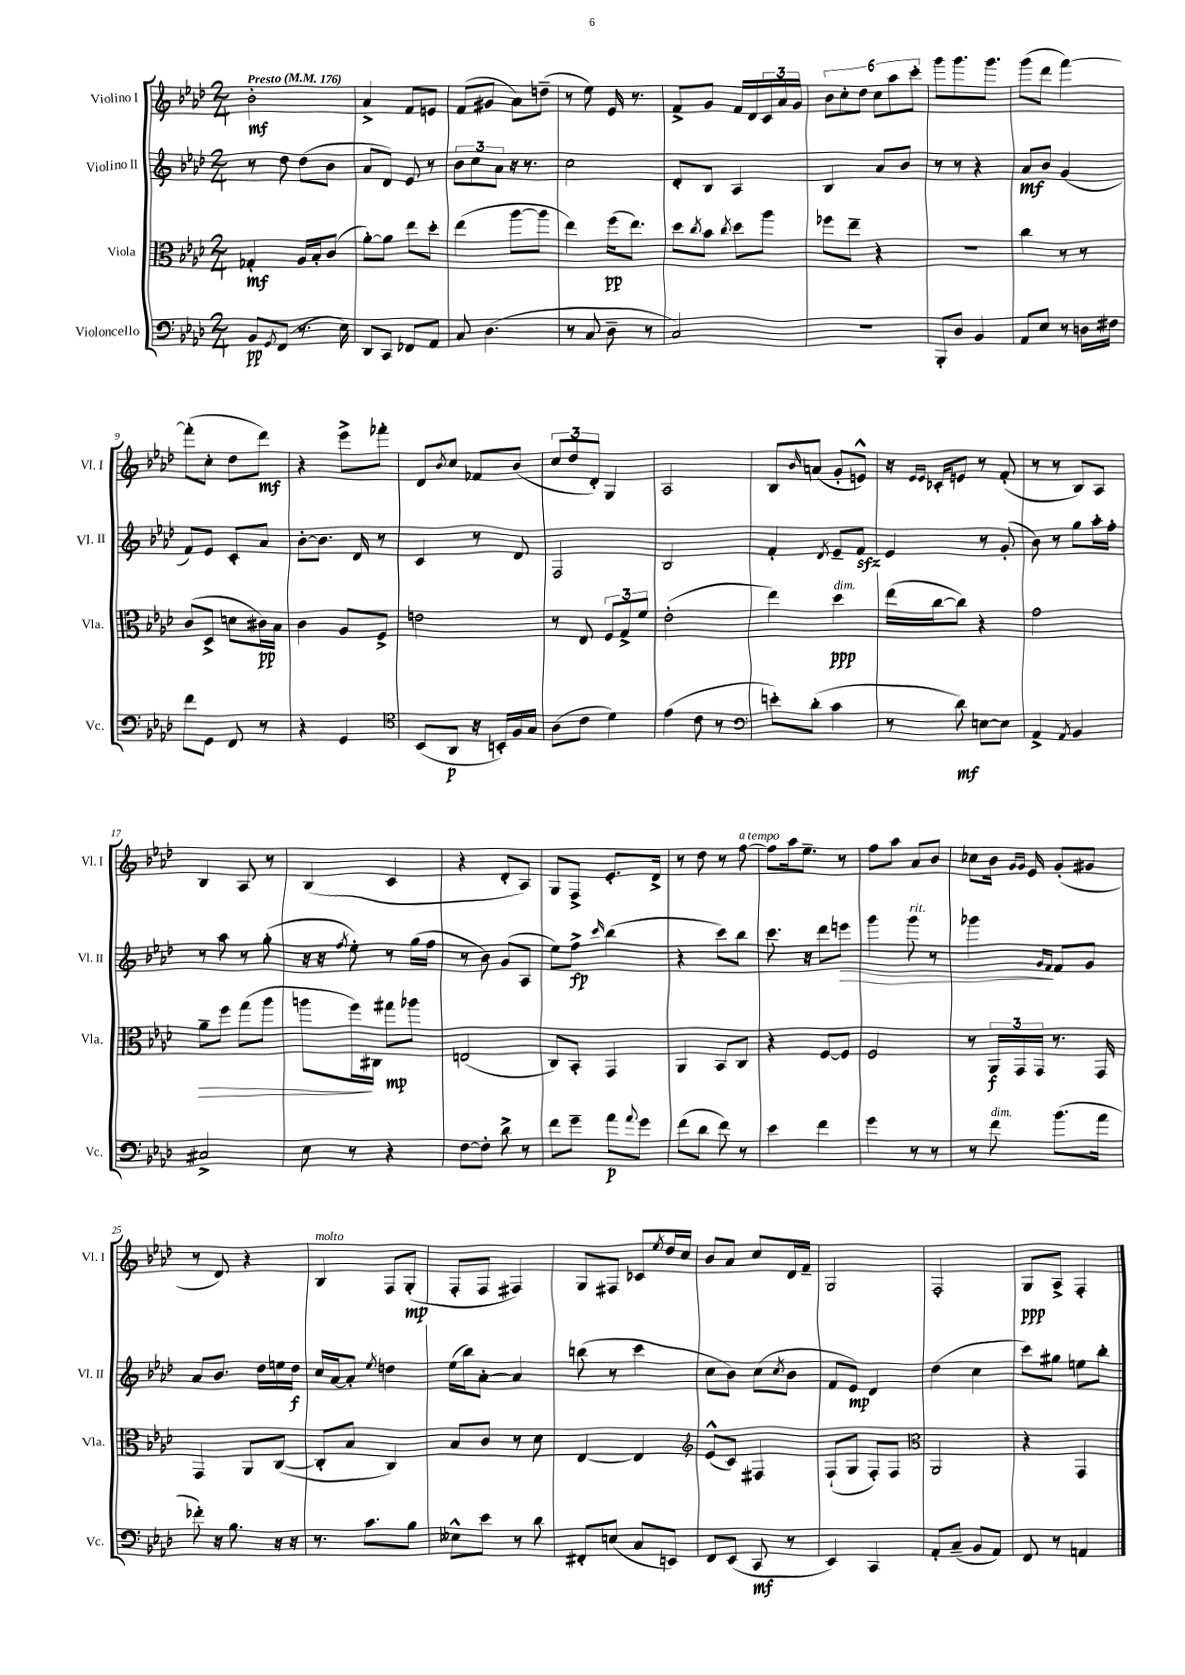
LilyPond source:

<<
\new StaffGroup <<
\new Staff = "s0" \with { instrumentName = "Violino I" shortInstrumentName = "Vl. I" } {
    \clef treble \key aes \major \numericTimeSignature \time 2/4 \tempo "Presto" 4 = 176
    bes'2-.\mf |
    aes'4-> f'8 e'8 |
    f'8( gis'8 aes'8) d''8--( |
    r8 ees''8) ees'16 r8. |
    f'8-> g'8 f'16 des'16 \tuplet 3/2 { c'16 aes'16 g'16 } |
    \tuplet 6/4 { bes'8 c''8-. des''8 c''8 aes''8 c'''8-. } |
    g'''8 g'''8. g'''8. |
    g'''8( des'''8 f'''4~) |
    f'''8-.( c''8-. des''8 des'''8\mf) |
    r4 ees'''8-> fes'''8-. |
    des'8 \acciaccatura { bes'8 } c''8 fes'8 bes'8( |
    \tuplet 3/2 { c''8 des''8 des'8-.) } g4 |
    aes2 |
    bes8 \grace { bes'16 } a'8( g'8-. e'8-^) |
    r16 \grace { ees'16 ees'16 } ces'16-. e'8 r8 f'8-.( |
    r8 r8 bes8) aes8 |
    bes4 aes8 r8 |
    bes4( c'4 |
    r4 des'8-. aes8) |
    g8 f8-> ees'8.-. des'16-> |
    r8 des''8 r8 f''8~^\markup { \italic "a tempo" } |
    f''8 aes''16 ees''8.-- r8 |
    f''8 aes''8 aes'8 bes'8 |
    ces''8 bes'16 \grace { g'16 g'16 } ees'16 g'8-.( gis'8 |
    r8 des'8) r4 |
    bes4^\markup { \italic "molto" } f8 g8-.\mp( |
    f8-. f8 fis4) |
    g8 fis8 ces'8 \acciaccatura { ees''8 } des''16 c''16 |
    bes'8 aes'8 c''8 des'16 f'16-- |
    g2 |
    f2-. |
    g8\ppp aes8-> f4-. \bar "|." |
}
\new Staff = "s1" \with { instrumentName = "Violino II" shortInstrumentName = "Vl. II" } {
    \clef treble \key aes \major \numericTimeSignature \time 2/4
    r8 des''8 des''8( bes'8 |
    aes'8 des'8) ees'8 r8 |
    \tuplet 3/2 { bes'8 c''8 aes'8 } r16 r8. |
    c''2 |
    des'8-. bes8 aes4 |
    bes4 aes'8 bes'8 |
    r8 r8 r4 |
    aes'8\mf bes'8 g'4( |
    f'8) ees'8 c'8-. aes'8 |
    bes'8~-. bes'8. des'16 r8 |
    c'4 r8 des'8 |
    f2 |
    bes2 |
    f'4-. \acciaccatura { des'8 } ees'8-- f'8\sfz |
    ees'4 r8 g'8-.( |
    bes'8) r8 g''8 aes''16-. f''16-. |
    r8 aes''8 r8 g''8-.( |
    r16 r16 \acciaccatura { f''8 } ees''8-.) r8 g''16( f''16 |
    r8 bes'8) g'8( aes8 |
    ees''8) f''8->\fp \grace { c'''16 } bes''4( |
    r4 c'''8) bes''8 |
    c'''8. r16 des'''8 e'''8\> |
    g'''4 g'''8^\markup { \italic "rit." } r8 |
    ges'''4\! \grace { g'16 f'16 } f'8 g'8 |
    aes'8 bes'8. des''16 e''16 des''16\f |
    c''16 aes'16~ aes'8-. \acciaccatura { ees''8 } d''4 |
    ees''16( bes''16) aes'8~-. aes'4 |
    b''8( r8 c'''4 |
    c''8 bes'8) c''8( \acciaccatura { c''8 } bes'8 |
    f'8 ees'8\mp) des'4 |
    des''4( c''4 |
    c'''8) gis''8 e''8 bes''8-. \bar "|." |
}
\new Staff = "s2" \with { instrumentName = "Viola" shortInstrumentName = "Vla." } {
    \clef alto \key aes \major \numericTimeSignature \time 2/4
    ges4-.\mf aes16 bes16-. c'8( |
    aes'8~-.) aes'8 ees''8 des''8-. |
    ees''4( aes''8~ aes''8 |
    ees''4) f''16\pp( ees''8.) |
    des''8 \acciaccatura { c''8 } bes'8 \acciaccatura { c''8 } des''8 aes''8 |
    fes''8 ees''8-- r4 |
    R2 |
    c''4 r8 r8 |
    c'8( des8-> d'8 cis'16\pp) bes16 |
    c'4 aes8 f8-> |
    e'2 |
    r8 ees8 \tuplet 3/2 { f8 g8-> f'8 } |
    ees'2-.( |
    ees''4) des''4\ppp^\markup { \italic "dim." } |
    ees''16( c''16~ c''8) r4 |
    g'2 |
    aes'8--\> f''8 g''8( aes''8 |
    a''8 f''16\!) cis16 gis''8\mp aes''8 |
    e2( |
    c8) bes,8-. g,4 |
    aes,4 bes,8 c8 |
    r4 f8~ f8 |
    f2 |
    r8 \tuplet 3/2 { aes,16\f g,16 g,16 } r8. g,16 |
    g,4 aes,8 c8~( |
    c8-. bes8 c4) |
    bes8 c'8 r8 des'8 |
    ees4~ ees4 |
    \clef treble ees'8-^( c'8) fis4 |
    f8-!( g8 f8-.) f8 |
    \clef alto aes,2 |
    r4 g,4 \bar "|." |
}
\new Staff = "s3" \with { instrumentName = "Violoncello" shortInstrumentName = "Vc." } {
    \clef bass \key aes \major \numericTimeSignature \time 2/4
    bes,8\pp \acciaccatura { g,8 } f,8( r8. ees16) |
    des,8 c,8 fes,8 aes,8 |
    c8 des4.( |
    r8 c8 des8-- r8 |
    c2) |
    R2 |
    bes,,8-. des8 bes,4 |
    aes,8 ees8 r8 d16 fis16 |
    f'8 g,8 f,8 r8 |
    r4 g,4 |
    \clef tenor bes,8( aes,8\p r16 b,16-.) f16 g16 |
    aes8( c'8 des'4) |
    ees'4( c'8 r8 |
    \clef bass e'8-.) des'8-.( c'4 |
    r8 des'8\mf) e8~ e8 |
    aes,4-> \acciaccatura { aes,8 } bes,4 |
    cis2-> |
    ees8 r8 r4 |
    f8~ f8-. des'8-> r8 |
    f'8 g'8-- aes'8\p \appoggiatura { aes'8 } g'8 |
    f'8( des'8 f'8) r8 |
    ees'4 f'4 |
    g'4 r8 r8 |
    r8 f'8^\markup { \italic "dim." } bes'8.( aes'16 |
    fes'8-.) r16 bes8. r16 r16 |
    r8. c'8. bes8 |
    eeses8-^ ees'8 r8 des'8 |
    fis,8-. e8( c8 e,8) |
    f,8 ees,8( c,8\mf r8 |
    ees,4) c,4 |
    aes,8-. c8--( bes,8 aes,8) |
    f,8 r8 a,4 \bar "|." |
}
>>
>>
